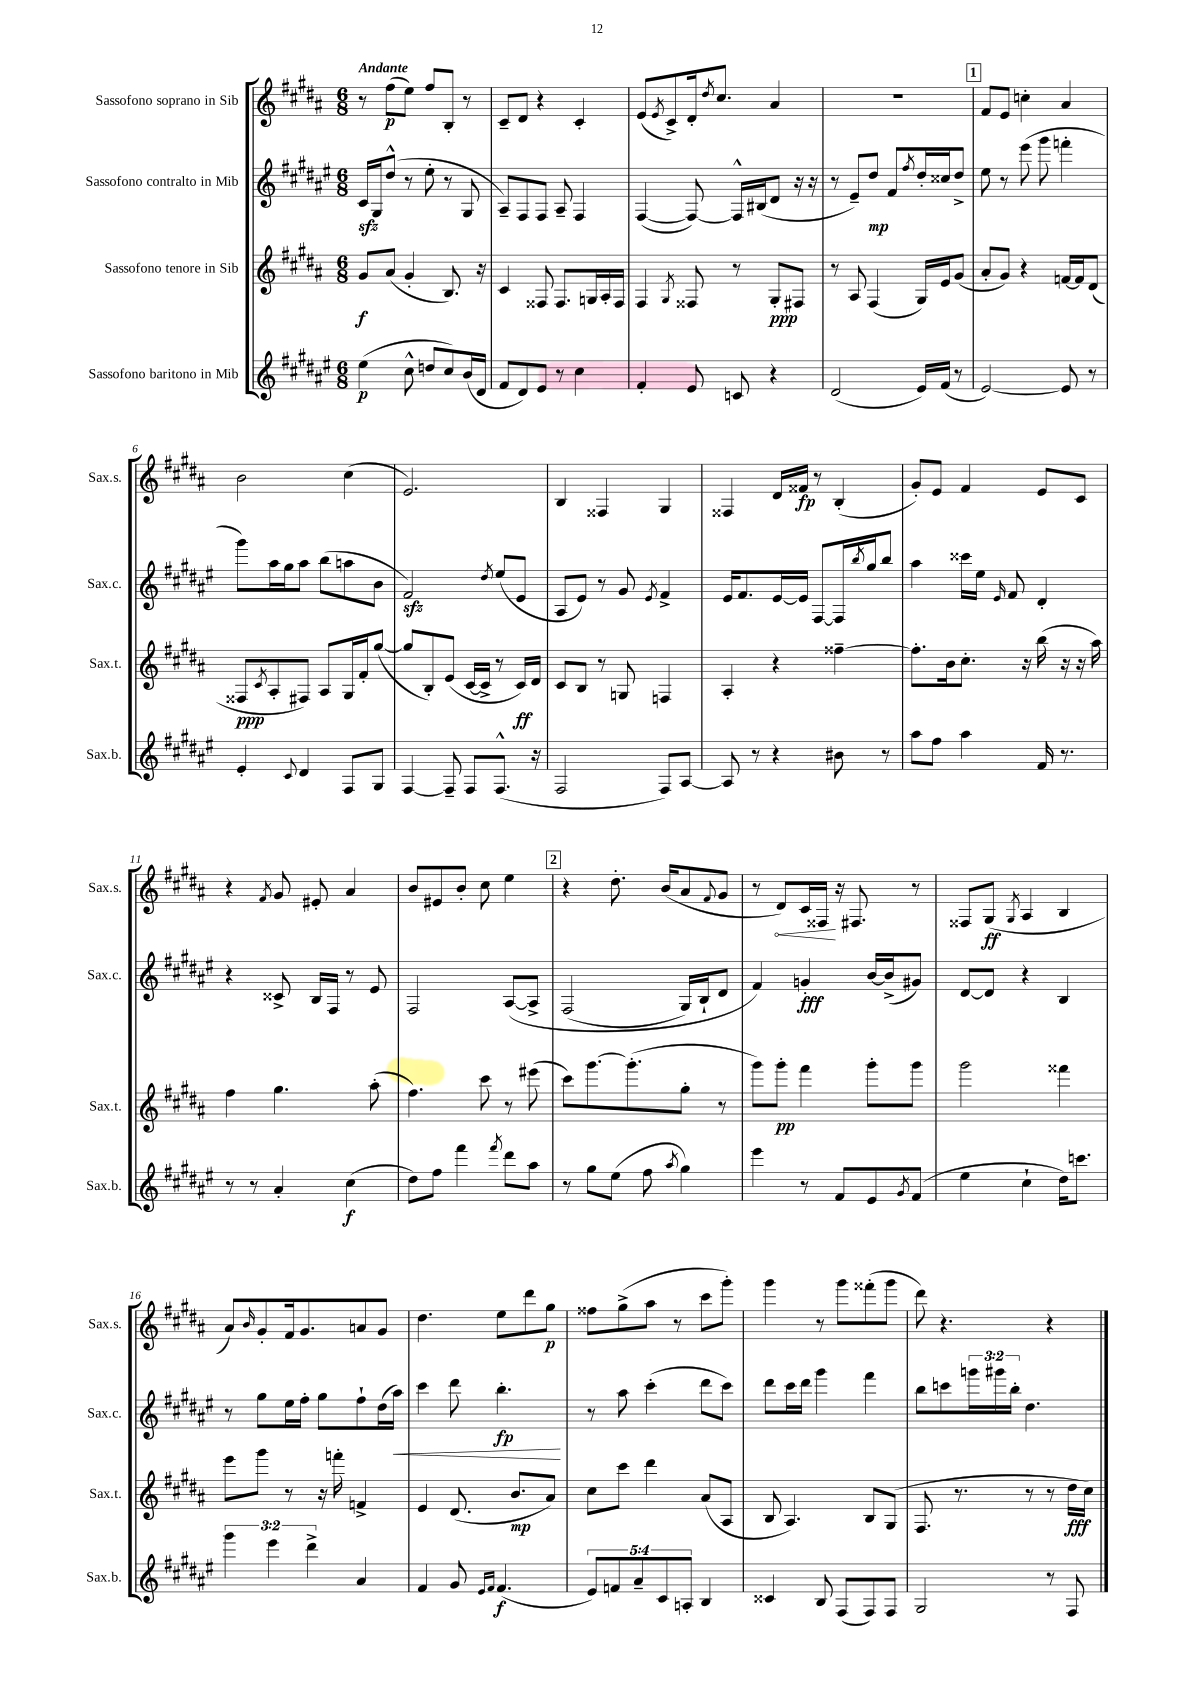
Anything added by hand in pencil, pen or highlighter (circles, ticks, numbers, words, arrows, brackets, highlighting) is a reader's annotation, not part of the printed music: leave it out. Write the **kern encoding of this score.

**kern	**kern	**kern	**kern
*staff4	*staff3	*staff2	*staff1
*clefG2	*clefG2	*clefG2	*clefG2
*k[f#c#g#d#a#e#]	*k[f#c#g#d#a#]	*k[f#c#g#d#a#e#]	*k[f#c#g#d#a#]
*M6/8	*M6/8	*M6/8	*M6/8
(4ee#	8g#	16c#	8r
.	.	16G#	.
.	(8a#	(8dd#^^	(8ff#
8cc#^^	4g#'	8r	8ee)
8dd	.	8ee#'	8ff#
8cc#)	8.B)	8r	8B'
(16b	.	8G#	8r
16d#	16r	.	.
=	=	=	=
8f#	4c#	8A#~)	8c#~
8d#)	.	8F#	8d#
8e#	8F##	8F#	4r
8r	8.F##	8A#~	.
4cc#	.	4F#	4c#'
.	16G	.	.
.	16A#'	.	.
.	16F##	.	.
=	=	=	=
4f#'	4F#	([4F#	(8e
.	.	.	8qe
.	.	.	8c#^)
.	8qG#	.	.
8e#	8F##	8F#_)	16d#'
.	.	.	8qdd#
.	.	.	8.cc#
8c	8r	16F#^^]	.
.	.	(16B#	.
4r	8G#'	8d#	4a#
.	8F#	16r	.
.	.	16r	.
=	=	=	=
(2d#	8r	8r	2.r
.	8A#	8e#~)	.
.	(4F#	8dd#	.
.	.	8f#	.
.	.	8qff#	.
16e#)	16G#)	16dd#'	.
(16f#	16e	16cc##	.
8r	(8g#	8dd#^	.
=	=	=	=
[2e#)	8a#'	8ee#	8f#
.	8g#)	8r	8e
.	4r	(8eee#	4cc'
.	.	8ggg#	.
8e#]	[16f	4fff'	4a#
.	16f]	.	.
8r	(8d#	.	.
=	=	=	=
4e#'	8F##	8ggg#)	2b
.	8qc#	.	.
.	8A#'	16aa#	.
.	.	16gg#	.
8qqc#	.	.	.
4d#	8F#)	8aa#	.
.	8A#	(8bb	.
8F#	16G#	8aa	(4cc#
.	16f#'	.	.
8G#	([8gg#	8b	.
=	=	=	=
[4F#	8gg#]	2f#)	2.e)
.	8B')	.	.
8F#~]	(8e	.	.
8F#	[16c#	.	.
.	16c#^]	.	.
.	.	8qdd#	.
(8.F#^^	8r	(8ee#	.
.	16c#)	8e#	.
16r	16d#	.	.
=	=	=	=
2F#	8c#	8A#	4B
.	8B	8e#)	.
.	8r	8r	4F##
.	8G	8g#	.
.	.	8qe#	.
8F#)	4F	4f#^	4G#
[8A#	.	.	.
=	=	=	=
8A#]	4A#'	16e#	4F##
.	.	8.f#	.
8r	.	.	.
4r	4r	[16e#	16d#
.	.	16e#]	16f##
.	.	[8F#	8r
8b#	[4ff##~	16F#]	(4B'
.	.	8qbb	.
.	.	16gg#	.
8r	.	8bb	.
=	=	=	=
8aa#	8.ff##']	4aa#	8g#')
8ff#	.	.	8e
.	16b	.	.
4aa#	8.cc#'	16ccc##	4f#
.	.	16ee#	.
.	.	16qqe#	.
.	.	8f#	.
.	16r	.	.
16f#	(16bb	4d#'	8e
8.r	16r	.	.
.	16r	.	8c#
.	16aa#)	.	.
=	=	=	=
8r	4ff#	4r	4r
8r	.	.	.
.	.	.	8qf#
4a#'	4.gg#	8c##^	8g#
.	.	16B	8e#'
.	.	16F#	.
(4cc#	.	8r	4a#
.	(8aa#'	8e#	.
=	=	=	=
8dd#)	4.ff#)	2F#	8b
8ff#	.	.	8e#
4fff#	.	.	8b'
.	8ccc#	.	8cc#
8qfff#	.	.	.
8ddd#	8r	&([8A#	4ee
8aa#	(8eee#	8A#^]	.
=	=	=	=
8r	8ccc#)	(2F#	4r
8gg#	[8.ggg#	.	.
(8ee#	.	.	8.dd#'
.	(8.ggg#']	.	.
8ff#	.	.	.
.	.	.	(16b
8qaa#	.	.	.
4gg#)	8gg#'	16G#)	8a#
.	.	16B`	.
.	.	.	8qqf#
.	8r	8d#	8g#
=	=	=	=
4eee#	8ggg#)	4f#&)	8r
.	8ggg#'	.	8d#)
8r	4fff#	4g'	16c#
.	.	.	16F##
8f#	.	.	16r
.	.	.	8.F#
8e#	8ggg#'	[16b	.
.	.	(16b^]	.
8qg#	.	.	.
(8f#	8ggg#	8g#)	8r
=	=	=	=
4ee#	2ggg#	[8d#	8F##
.	.	8d#]	(8G#
.	.	.	8qG#
4cc#`	.	4r	4A#
16dd#)	4fff##	4B	4B
8.ccc	.	.	.
=	=	=	=
6ggg#	8eee	8r	8a#)
.	.	.	16qqb
.	8ggg#	8gg#	8g#'
6eee#	.	.	.
.	8r	16ee#	16f#
.	.	16ff#'	8.g#
6ddd#^	.	.	.
.	16r	8gg#	.
.	16fff'	.	.
4a#	4f^	8ff#`	8a
.	.	(16dd#	8g#
.	.	16aa#)	.
=	=	=	=
4f#	4e	4ccc#	4.dd#
8g#	(8.d#	8ddd#	.
16qqe#	.	.	.
16qqf#	.	.	.
(4.f#	.	4.bb'	8ee
.	8.b	.	.
.	.	.	8ddd#
.	8a#)	.	8gg#
=	=	=	=
10e#)	8cc#	8r	8ff##
10f	.	.	.
.	8ccc#	8aa#	(8gg#^
10a#~	.	.	.
.	4ddd#	(4ccc#'	8aa#
10c#	.	.	.
.	.	.	8r
10A'	.	.	.
4B	(8a#	8ddd#	8ccc#
.	8A#	8ccc#)	8ggg#')
=	=	=	=
4c##	8B	8ddd#	4ggg#
.	4.A#)	16ccc#	.
.	.	16ddd#	.
8B	.	4ggg#	8r
(8F#	.	.	8ggg#
8F#)	8B	4fff#	(8fff##'
8F#	(8G#	.	8ggg#
=	=	=	=
2G#	8.F#	8bb	8ddd#)
.	.	8ccc	4.r
.	8.r	.	.
.	.	24ggg	.
.	.	24ggg#	.
.	.	24bb'	.
.	8r	4.dd#	.
8r	8r	.	4r
8F#	16dd#	.	.
.	16cc#)	.	.
==	==	==	==
*-	*-	*-	*-
